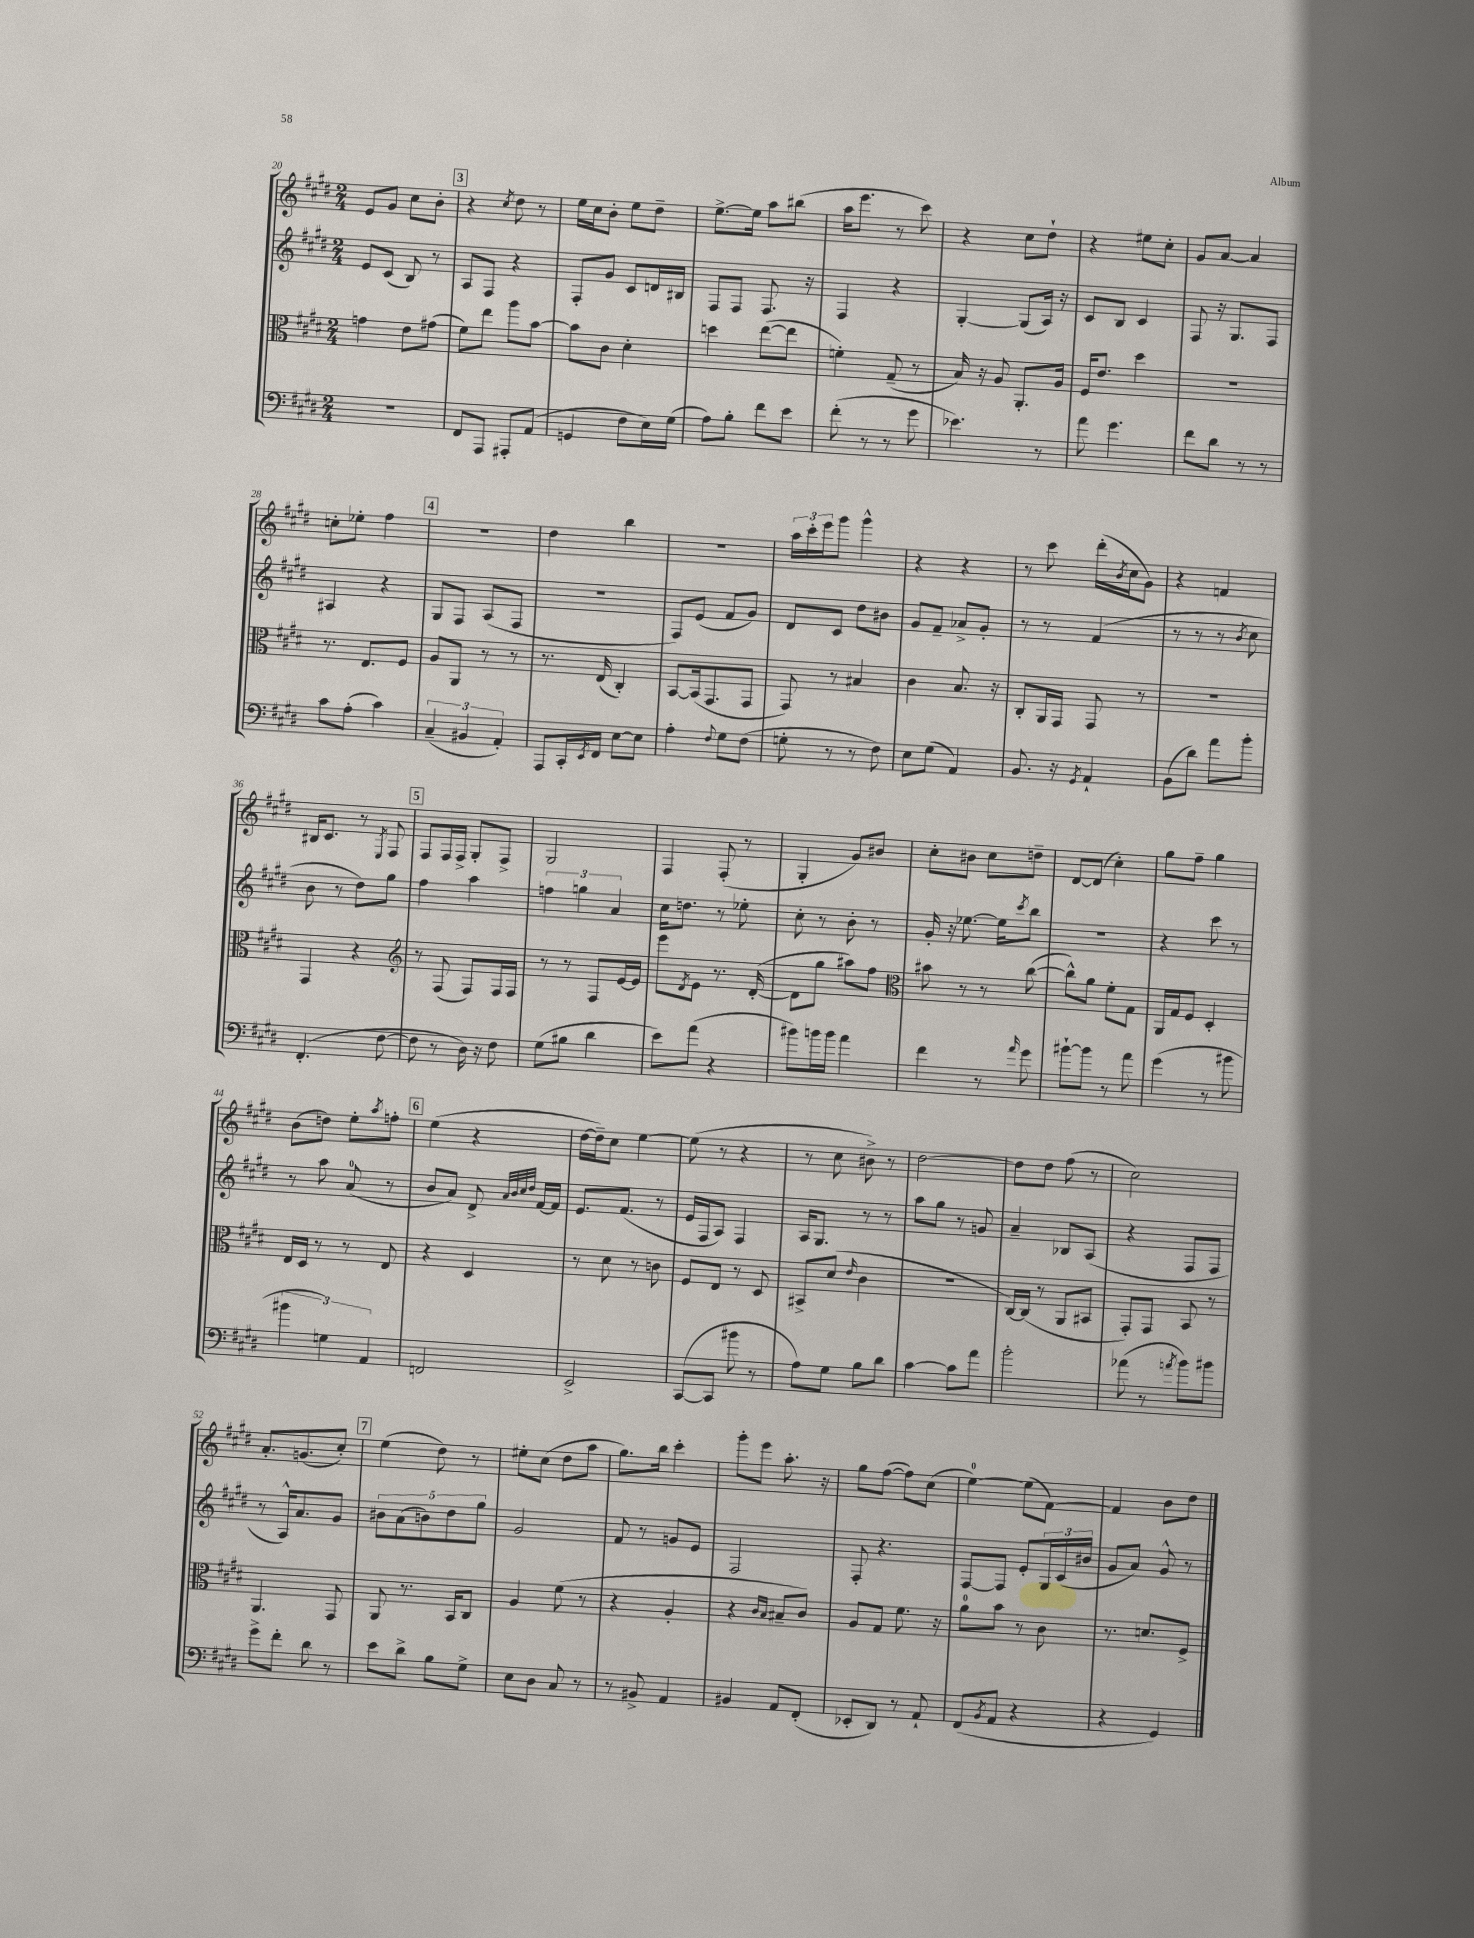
<<
\new StaffGroup <<
\new Staff = "s0" {
    \clef treble \key e \major \numericTimeSignature \time 2/4
    e'8 gis'8 cis''8 b'8-. |
    \mark \markup { \box "3" } r4 \acciaccatura { cis''8 } dis''8 r8 |
    e''16 cis''16 b'8-. e''8 dis''8-- |
    e''8.~-> e''16 a''8 bis''8( |
    a''16 e'''8. r8 cis'''8) |
    r4 cis''8 dis''8-! |
    r4 eis''8 cis''8-. |
    gis'8 a'8~ a'4 |
    c''8-. ees''8-. fis''4 |
    \mark \markup { \box "4" } r2 |
    dis''4 b''4 |
    r2 |
    \tuplet 3/2 { a''16 cis'''16-. e'''16 } gis'''8 gis'''4-^ |
    r4 r4 |
    r8 cis'''8 dis'''16-.( \acciaccatura { b'8 } cis''16 gis'8) |
    r4 f'4 |
    bis16 cis'8. r8 \acciaccatura { e8 } fis8 |
    \mark \markup { \box "5" } fis8 fis16 fis16-> gis8-. fis8-> |
    gis2 |
    fis4 fis8-.( r8 |
    gis4-. gis'8) bis'8 |
    cis''8-. bis'8 cis''8 d''8-- |
    dis'8~ dis'8( cis''4-.) |
    gis''8 fis''8-- gis''4 |
    b'8( d''8) e''8-. \acciaccatura { a''8 } f''8-. |
    \mark \markup { \box "6" } e''4( r4 |
    dis''16~ dis''16--) cis''8 e''4~ |
    e''8( r8 r4 |
    r8 cis''8 bis'8->) r8 |
    dis''2~ |
    dis''8 dis''8 fis''8( r8 |
    cis''2) |
    a'8.-. g'8.( cis''8-.) |
    \mark \markup { \box "7" } e''4( dis''8) r8 |
    eis''8-. cis''8( dis''8 a''8 |
    gis''8.) b''16 cis'''4-. |
    gis'''8-. e'''8 a''8.-. r16 |
    gis''8 fis''8~( fis''8) cis''8( |
    e''4-0~) e''8( fis'8~) |
    fis'4 b'8 dis''8 \bar "|." |
}
\new Staff = "s1" {
    \clef treble \key e \major \numericTimeSignature \time 2/4
    e'8 cis'8( b8) r8 |
    \mark \markup { \box "3" } a8 fis8 r4 |
    fis8-. gis'8 cis'8 d'16 bis16 |
    fis8 fis8 fis8. r16 |
    fis4 r4 |
    gis4~-. gis8( a16) r16 |
    cis'8 b8 cis'4 |
    fis8 r16 gis8. fis8 |
    ais4 r4 |
    \mark \markup { \box "4" } gis8 fis8 a8( fis8 |
    R2 |
    fis8) e'8( fis'8 gis'8) |
    dis'8 cis'8 dis''8 bis'8 |
    gis'8 fis'8-- aes'8-> gis'8-. |
    r8 r8 fis'4( |
    r8 r8 r8 \acciaccatura { b'8 } cis''8 |
    b'8 r8 dis''8) gis''8 |
    \mark \markup { \box "5" } fis''4 a''4 |
    \tuplet 3/2 { f''4 g''4 a'4 } |
    cis''16 d''8. r8 ees''8-. |
    cis''8-. r8 b'8-. r8 |
    gis'16-. r16 ees''8.~ ees''16 \acciaccatura { cis'''8 } b''8 |
    r2 |
    r4 cis'''8 r8 |
    r8 a''8 a'8-0( r8 |
    \mark \markup { \box "6" } b'8 a'8) dis'8-> \grace { a'32 b'32 cis''32 dis''32 } fis'16~ fis'16 |
    e'8. fis'8.( r8 |
    e'16 fis16 a8) fis4 |
    a16 gis8. r8 r8 |
    a''8 gis''8 r8 g'8 |
    a'4-- bes8 a8( |
    r4 fis8 fis8 |
    r8 a16-^) a'8. gis'8 |
    \mark \markup { \box "7" } \tuplet 5/4 { bis'8 a'8( b'8) dis''8 gis''8 } |
    gis'2 |
    fis'8 r8 g'8 e'8 |
    fis2 |
    fis8-. r4. |
    fis8~ fis8 e'8-. \tuplet 3/2 { gis16 cis'16( bis'16 } |
    gis'8 a'8) gis'8-^ r8 \bar "|." |
}
\new Staff = "s2" {
    \clef alto \key e \major \numericTimeSignature \time 2/4
    g'4 e'8 gis'8( |
    \mark \markup { \box "3" } fis'8) e''8 a''8 b'8~ |
    b'8 cis'8 dis'4-. |
    d''4 e''8~( e''8 |
    f'4-.) gis8--( r8 |
    b16) r16 a8 a,8.-. a16 |
    fis16 e'8. dis''4 |
    R2 |
    r8. e8. fis8 |
    \mark \markup { \box "4" } a8 a,8 r8 r8 |
    r8. e16( cis4-.) |
    b,8~ b,16( gis,8. gis,8 |
    gis,8) r8 bis4 |
    cis'4 b8. r16 |
    cis8-. a,16 gis,16 gis,8 r8 |
    r2 |
    gis,4 r4 |
    \mark \markup { \box "5" } \clef treble r8 fis8( fis8) fis16 fis16 |
    r8 r8 fis8 e'16~ e'16 |
    e'''8 \acciaccatura { dis'8 } e'8 r8. dis'16~-.( |
    dis'8 gis''8 ais''8) fis''8 |
    \clef alto bis'8 r8 r8 cis''8~( |
    cis''8-^) a'8 fis'8-. gis8 |
    a,16 gis16 fis8 dis4-. |
    e16 dis16 r8 r8 e8 |
    \mark \markup { \box "6" } r4 dis4 |
    r8 dis'8 r8 c'8 |
    fis8 e8 r8 dis8 |
    bis,8-> dis'8( \grace { e'16 } cis'4 |
    R2 |
    cis16~) cis16( r8 a,8 bis,8 |
    gis,8-.) gis,8 b,8 r8 |
    a,4. gis,8 |
    \mark \markup { \box "7" } a,8 r8. b,16 cis8 |
    a4 fis'8( r8 |
    r4 a4-. |
    r4 \grace { cis'16 b16 } bis8-- cis'8) |
    a8 gis8 fis'8. r16 |
    a'8-0 b'8 r8 cis'8 |
    r8. d'8. fis8-> \bar "|." |
}
\new Staff = "s3" {
    \clef bass \key e \major \numericTimeSignature \time 2/4
    r2 |
    \mark \markup { \box "3" } fis,8 a,,8 ais,,8-. a,8( |
    g,4 fis8 e16) gis16( |
    a8) b8-. fis'8 e'8 |
    fis'8-.( r8 r8 gis'8 |
    ees'4.) r8 |
    a'8 gis'4. |
    fis'8 dis'8 r8 r8 |
    cis'8 a8-.( cis'4) |
    \mark \markup { \box "4" } \tuplet 3/2 { cis4--( bis,4 a,4-.) } |
    a,,8 cis,16-. \acciaccatura { e,8 } fis,16 e8~ e8 |
    a4-. \appoggiatura { fis8 } gis8 fis8( |
    g8-. r8 r8 fis8) |
    e8 gis8( a,4) |
    b,8. r16 \acciaccatura { gis,8 } a,4-! |
    b,8( dis'8) a'8 b'8-. |
    fis,4.-.( fis8~ |
    \mark \markup { \box "5" } fis8 r8 dis16) r16 fis8 |
    gis8( bis8 dis'4 |
    e'8) a'8( r4 |
    bis'8) b'16 b'16 a'4 |
    fis'4 r8 \grace { a'16 } gis'8 |
    bis'8~-! bis'8 r8 a'8 |
    gis'4( r8 bis'8 |
    \tuplet 3/2 { bis'4 g4) a,4 } |
    \mark \markup { \box "6" } f,2 |
    e,2-> |
    cis,8~( cis,8 bis'8 r8 |
    a8) gis8 b8 dis'8 |
    cis'4~ cis'8 a'8 |
    b'2-. |
    aes'8( r8 \acciaccatura { a'8 } b'8) bis'8 |
    gis'8-> fis'8-. dis'8 r8 |
    \mark \markup { \box "7" } e'8 dis'8-> b8 gis8-> |
    e8 dis8 cis8 r8 |
    r8 bis,8-> a,4 |
    bis,4 a,8 fis,8-.( |
    ees,8-. dis,8) r8 a,8-! |
    fis,8( \acciaccatura { b,8 } a,8 r4 |
    r4 gis,4) \bar "|." |
}
>>
>>
\layout { \context { \Score currentBarNumber = #20 } }
